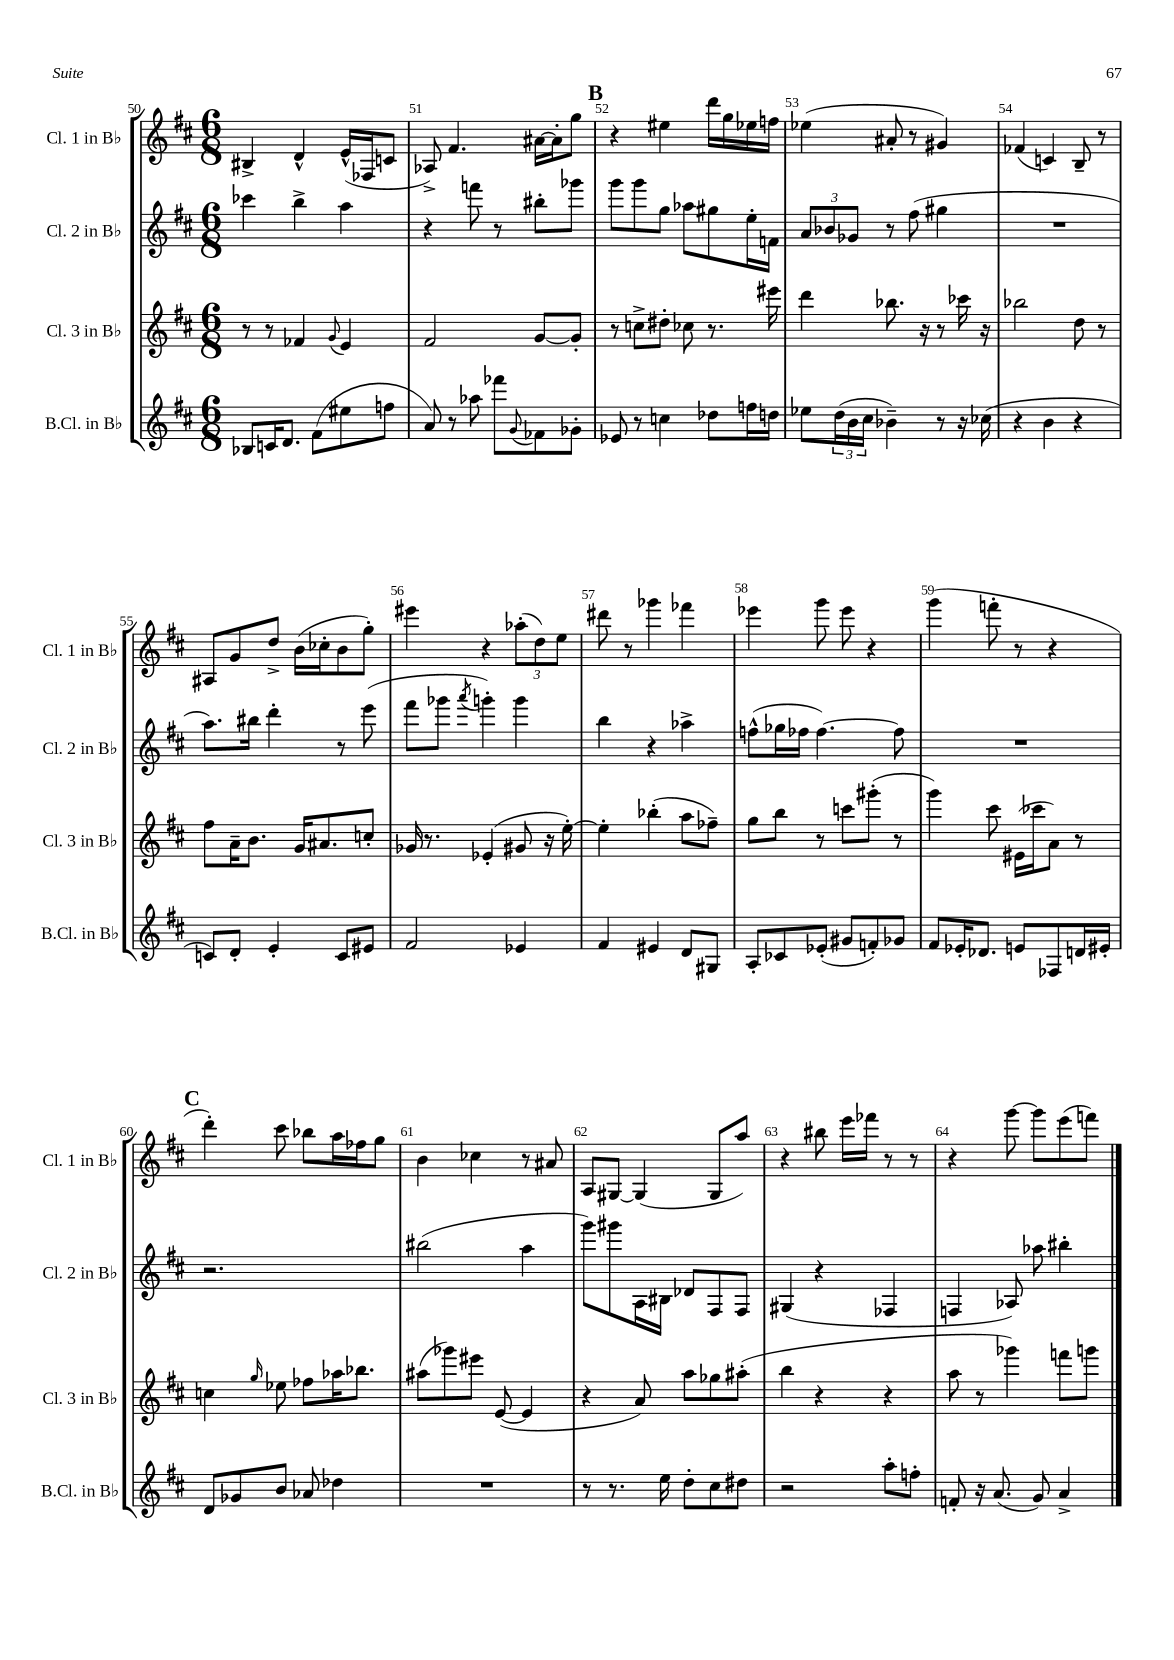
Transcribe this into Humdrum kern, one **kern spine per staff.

**kern	**kern	**kern	**kern
*staff4	*staff3	*staff2	*staff1
*clefG2	*clefG2	*clefG2	*clefG2
*k[f#c#]	*k[f#c#]	*k[f#c#]	*k[f#c#]
*M6/8	*M6/8	*M6/8	*M6/8
8B-	8r	4ccc-	4B#^
16c	8r	.	.
8.d	.	.	.
.	4f-	4bb^	4d^^
(8f#	.	.	.
.	8qqg	.	.
8ee#	4e	4aa	(16e^^
.	.	.	16F-
8ff	.	.	8c
=	=	=	=
8a)	2f#	4r	8A-^)
8r	.	.	4.f#
8aa-	.	8fff	.
8fff-	.	8r	.
8qqg	.	.	.
8f-	[8g	8bb#'	[16a#
.	.	.	16a#']
8g-'	8g']	8ggg-	8gg
=	=	=	=
8e-	8r	8ggg	4r
8r	8cc^	8ggg	.
4cc	8dd#'	8gg	4ee#
.	8cc-	8aa-	.
8dd-	8.r	8gg#	16ddd
.	.	.	16gg
16ff	.	16ee'	16ee-
16dd	16eee#	16f	16ff
=	=	=	=
8ee-	4ddd	12a	(4ee-
.	.	12b-	.
(24dd	.	.	.
24b	.	12g-	.
24cc#	.	.	.
4b-~)	8.bb-	8r	8a#'
.	.	(8ff#	8r
.	16r	.	.
8r	8r	4gg#	4g#)
16r	16ccc-	.	.
(16cc-	16r	.	.
=	=	=	=
4r	2bb-	2.r	(4f-
4b	.	.	4c)
4r	8dd	.	8B~
.	8r	.	8r
=	=	=	=
8c)	8ff#	8.aa)	8A#
8d'	16a~	.	8g
.	8.b	16bb#	.
4e'	.	4ddd'	8dd^
.	16g	.	(16b
.	8.a#	.	16cc-'
8c	.	8r	8b
8e#	8cc'	(8eee	8gg')
=	=	=	=
2f#	16g-	8fff#	4eee#
.	8.r	.	.
.	.	8ggg-	.
.	.	8qaaa	.
.	(4e-'	4ggg')	4r
4e-	8g#	4ggg	(12aa-'
.	.	.	12dd)
.	16r	.	.
.	.	.	12ee
.	[16ee')	.	.
=	=	=	=
4f#	4ee']	4bb	8ddd#
.	.	.	8r
4e#	(4bb-'	4r	4ggg-
8d	8aa	4aa-^	4fff-
8G#	8ff-~)	.	.
=	=	=	=
8A'	8gg	(8ff^^	4eee-
8c-	8bb	16gg-	.
.	.	16ff-	.
(8e-'	8r	[4.ff-)	8ggg
8g#	8ccc	.	8eee-
8f')	(8ggg#'	.	4r
8g-	8r	8ff-]	.
=	=	=	=
8f#	4ggg)	2.r	(4ggg
16e-'	.	.	.
8.d-	.	.	.
.	8ccc#	.	8fff'
8e	(16e#	.	8r
.	16ccc-	.	.
8F-	8a)	.	4r
16d	8r	.	.
16e#'	.	.	.
=	=	=	=
8d	4cc	2.r	4ddd')
8g-	.	.	.
.	16qqgg	.	.
8b	8ee-	.	8ccc#
8a-	8ff-	.	8bb-
4dd-	16aa-	.	16aa
.	8.bb-	.	16ff-
.	.	.	8gg
=	=	=	=
2.r	(8aa#	(2bb#	4b
.	8ggg-)	.	.
.	8eee#	.	4cc-
.	([8e	.	.
.	4e]	4aa	8r
.	.	.	8a#
=	=	=	=
8r	4r	8ggg)	8A
8.r	.	8ggg#	[8G#
.	8a)	16A	(4G#]
16ee	.	16B#	.
8dd'	8aa	8d-	.
8cc#	8gg-	8F#	8G#
8dd#	(8aa#'	8F#	8aa)
=	=	=	=
2r	4bb	(4G#	4r
.	4r	4r	8bb#
.	.	.	16eee
.	.	.	16fff-
8aa'	4r	4F-	8r
8ff'	.	.	8r
=	=	=	=
8f'	8aa	4F	4r
16r	8r	.	.
(8.a	.	.	.
.	4ggg-)	8A-)	[8ggg
8g)	.	8aa-	8ggg]
4a^	8fff	4bb#'	(8eee
.	8ggg	.	8fff)
==	==	==	==
*-	*-	*-	*-
